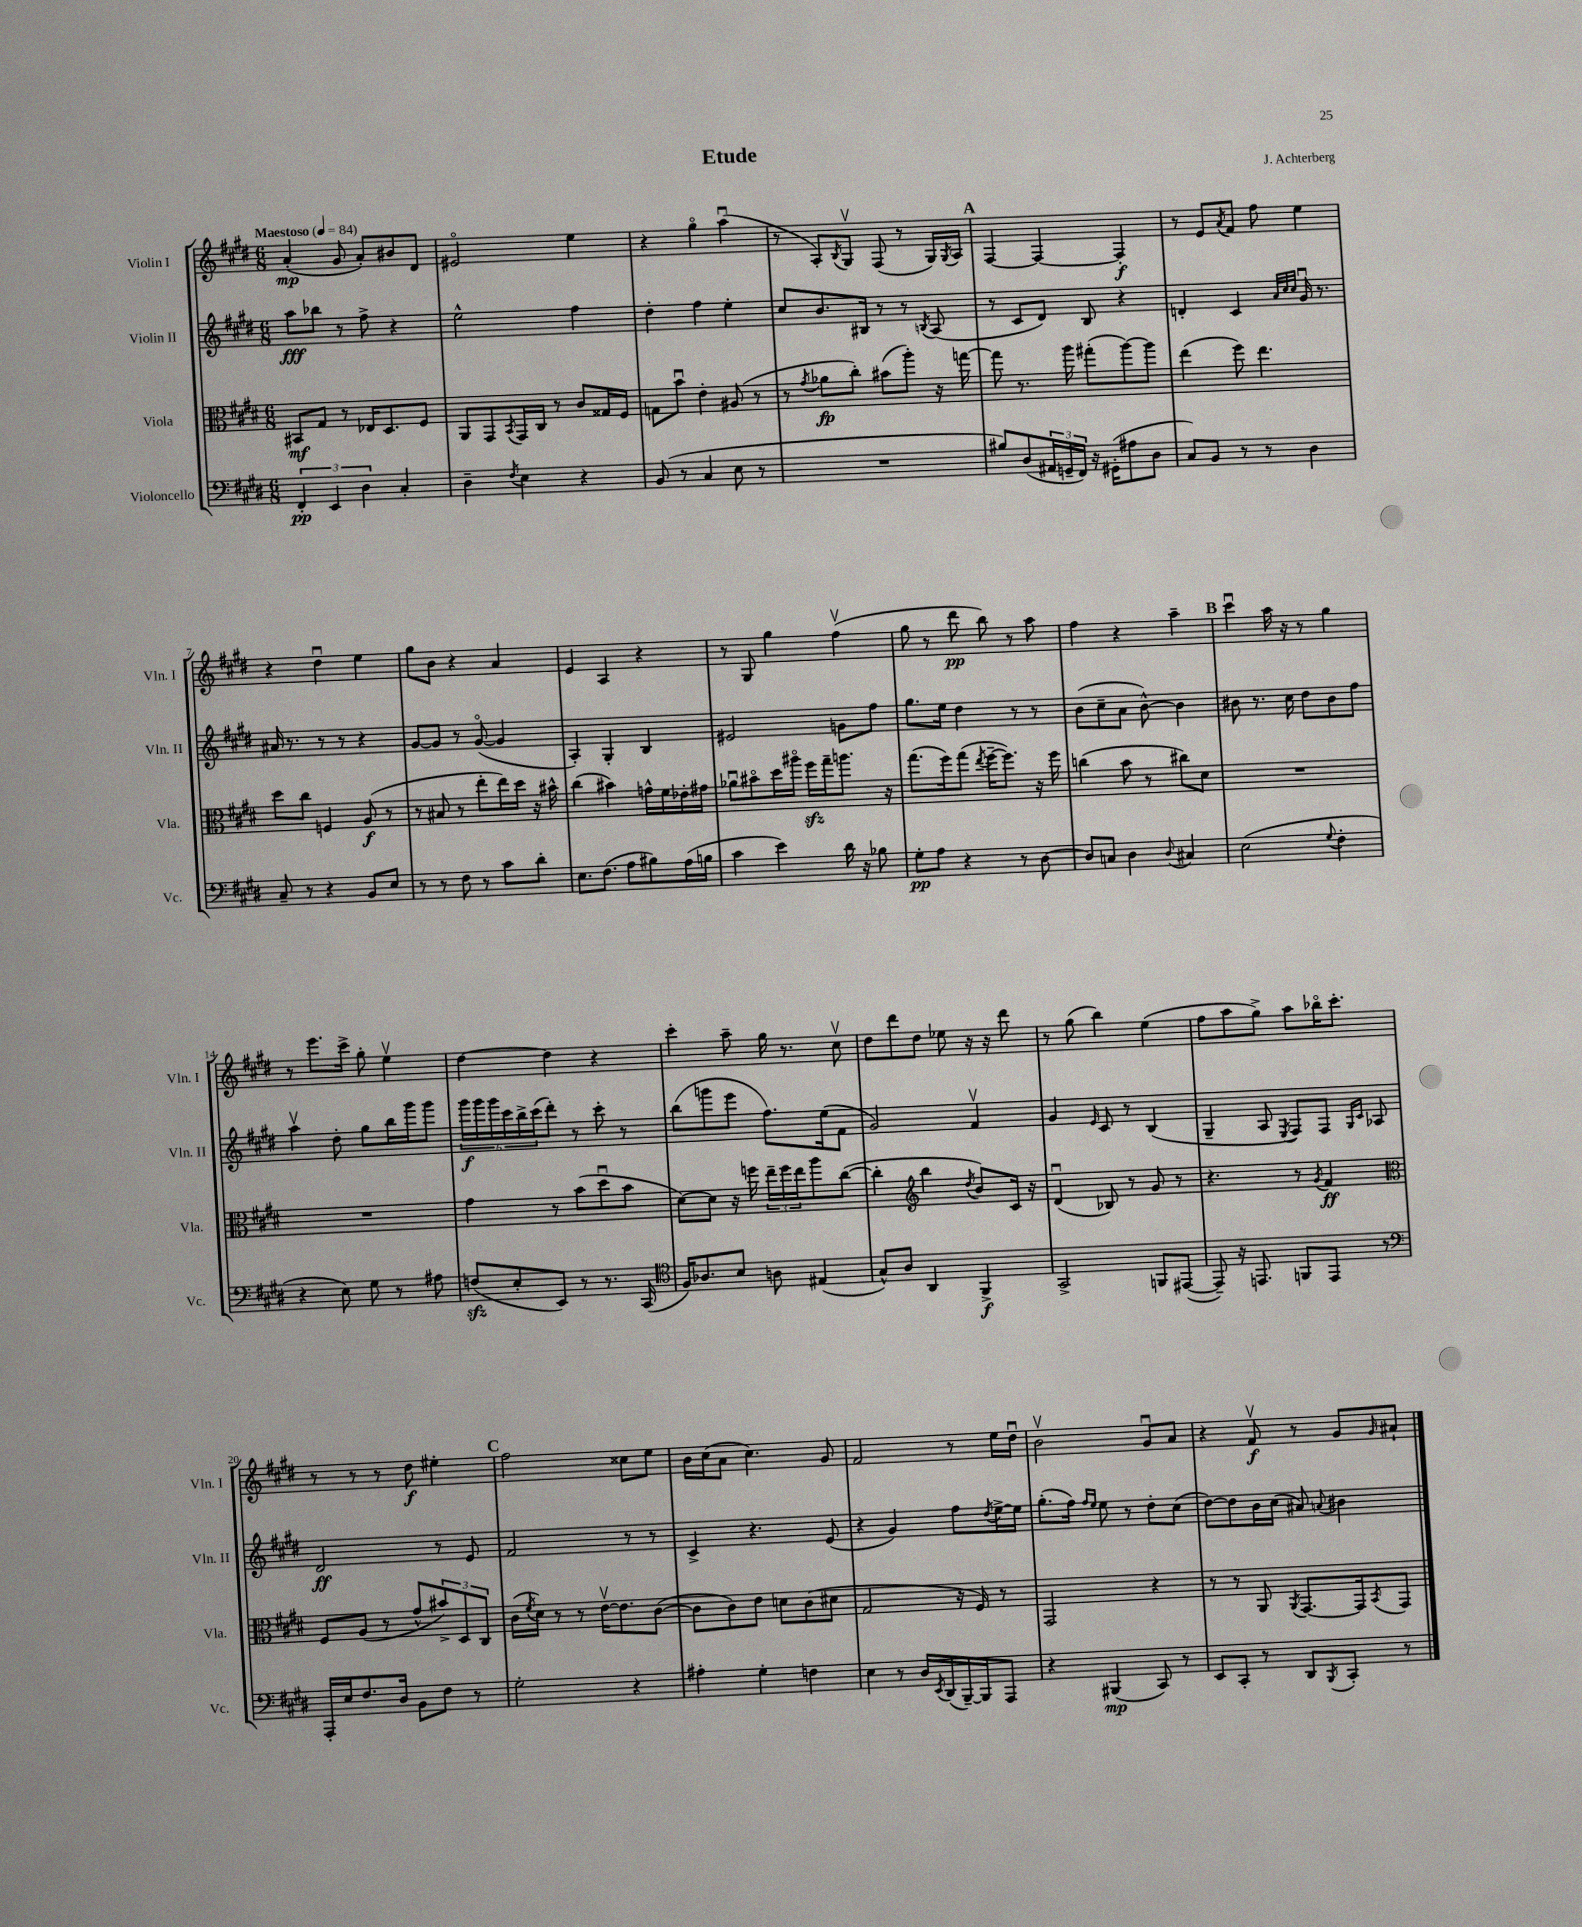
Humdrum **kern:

**kern	**kern	**kern	**kern
*staff4	*staff3	*staff2	*staff1
*clefF4	*clefC3	*clefG2	*clefG2
*k[f#c#g#d#]	*k[f#c#g#d#]	*k[f#c#g#d#]	*k[f#c#g#d#]
*M6/8	*M6/8	*M6/8	*M6/8
*MM84	*MM84	*MM84	*MM84
6FF#'/	8BB#/L	8aa\L	(4a'/
.	8G#/J	8bb-\J	.
6EE/	.	.	.
.	8r	8r	8g#/
6D#\	.	.	.
.	16E-/LK	8ff#^\	8a'/L)
.	8.D#/	.	.
4C#'/	.	4r	8b#/
.	8F#/J	.	8d#/J
=	=	=	=
4D#~\	8AA/L	2ee^^\	2e#o/
.	8GG#/	.	.
8qF#/	8qBB/	.	.
4E\	16GG#/L	.	.
.	16C#/JJ	.	.
.	8r	.	.
4r	8c#/L	4ff#\	4ee\
.	16G##/L	.	.
.	16F#/JJ	.	.
=	=	=	=
(8BB/	8G\L	4dd#'\	4r
8r	8bu\J	.	.
4C#/	4e'\	4ff#\	4gg#o\
8E\	(8A#/	4ee'\	(4aau\
8r	8r	.	.
=	=	=	=
2.r	8r	8cc#/L	8r
.	8qg#/	.	.
.	8a-\L	8.b/	8A'/L)
.	.	.	8qB/
.	8cc#'\J)	.	8G#v/J
.	.	16B#/Jk	.
.	(8b#\L	8r	(8F#/
.	8aa'\J)	8r	8r
.	.	8qB/	.
.	16r	(8A/	16G#/LL)
.	.	.	8qG#/
.	[16gg\	.	16A/JJ
=	=	=	=
8B#/L)	8gg\]	8r	[4F#/
(8D#/	8.r	8c#/L	.
24AA#/L	.	8d#/J)	4F#/_
24GG~/	.	.	.
.	16aa\	.	.
24FF#/JJ)	.	.	.
16r	(8gg#'\L	8B/	.
(16GG#'\LK	.	.	.
8A#\	[8aa\)	4r	4F#'/]
8D#\J	8aa\]J	.	.
=	=	=	=
8C#/L)	(4ee\	4d'/	8r
8BB/J	.	.	8e/L
.	.	.	8qa/
8r	8ff#\)	4c#/	8f#/J
8r	4.ee\	.	8ff#\
.	.	32qqa/LLL	.
.	.	32qqcc#/	.
.	.	32qqcc#/JJJ	.
4D#\	.	16g#u/	4ee\
.	.	8.r	.
=	=	=	=
8C#~/	8dd#\L	16a#/	4r
.	.	8.r	.
8r	8cc#\J	.	.
4r	4F/	8r	4dd#u\
.	.	8r	.
8BB/L	(8A/	4r	4ee\
8E/J	8r	.	.
=	=	=	=
8r	8r	[8g#/L	8gg#\L
8r	8B#/	8g#/]J	8b\J
8F#\	8r	8r	4r
8r	8ee'\L	([8g#o/	.
8c#\L	16ee\L)	4g#/]	4a/
.	16dd#\JJ	.	.
8d#'\J	16r	.	.
.	16b#^^\	.	.
=	=	=	=
8.E\L	(4cc#\	4A'/)	4e/
(8.F#\J	.	.	.
.	4b#\)	4G#'/	4A/
8A\L	.	.	.
8B#\)	16g^^\LL	4B/	4r
.	16f#\	.	.
(16A\L	16e-'\	.	.
16B\JJ	16g#\JJ	.	.
=	=	=	=
4c#\	8a-u\L	2e#/	8r
.	8b#o\	.	8G#/
4e\)	16dd#\L	.	4gg#\
.	16aa#o\JJ	.	.
.	16ff#\LL	.	.
.	16gg#~\J	.	.
16d#\	8.aa\J	8g\L	(4ff#v\
16r	.	.	.
8B-\	.	8ff#\J	.
.	16r	.	.
=	=	=	=
8G#'\L	(8.gg#\L	8.gg#\L	8gg#\
8A\J	.	.	8r
.	16ff#\k)	16ee\Jk	.
4r	(8gg#\J	4dd#\	8ddd#\
.	8qee/	.	.
.	[16ff#~\LK	.	8bb\)
.	8.ff#\]J)	.	.
8r	.	8r	8r
[8D#\	16r	8r	8aa\
.	16ff#\	.	.
=	=	=	=
8D#/]L	(4cc\	(8b\L	4ff#\
8C/J	.	8cc#~\	.
4D#\	8b\	8a\J	4r
.	8r	[8b^^\)	.
8qqD#/	.	.	.
4C#/	8cc#\L)	4b\]	4aa~\
.	8d#\J	.	.
=	=	=	=
(2E\	2.r	8b#\	4ccc#u\
.	.	8.r	.
.	.	.	16aa\
.	.	16cc#\	16r
.	.	8dd#\L	8r
8qqG#/	.	.	.
4F#'\	.	8b#\	4gg#\
.	.	8ff#\J	.
=	=	=	=
4r	2.r	4aav\	8r
.	.	.	8.eee\L
8E\)	.	8dd#'\	.
.	.	.	16ccc#^\Jk
8G#\	.	8gg#\L	8gg#'\
8r	.	16bb\L	4eev\
.	.	16ggg#\J	.
8A#\	.	8ggg#\J	.
=	=	=	=
(8F/L	4g#\	24ggg#\LL	[4dd#\
.	.	24ggg#\	.
.	.	24ggg#\	.
8E'/	.	24ccc#\	.
.	.	24bb^\	.
.	.	(24ccc#\J	.
8EE/J)	8r	8ddd#'\J)	4dd#\]
8r	(8b\L	8r	.
8.r	8dd#u\	8ccc#'\	4r
.	8b\J	8r	.
(16CC#/	.	.	.
=	=	=	=
*clefC4	*	*	*
16F#/LK)	[8d#\L)	(8bb\L	4ccc#'\
8.A-/	.	.	.
.	8d#\]J	8ggg\	.
8B/J	16r	8eee\J	8aa~\
.	16ff\	.	.
8A\	24ee~\LL	8.ff#\L)	16gg#\
.	24ff\	.	.
.	.	.	8.r
.	24ee\J	.	.
(4E#/	8aa\	.	.
.	.	(16ee\k	.
.	([8cc#\J	8f#\J	8cc#v\
=	=	=	=
8G#^^/L)	4cc#'\]	2g#/)	8dd#\L
8A/J	.	.	8ddd#\
*	*clefG2	*	*
4AA/	4bb\	.	8dd#\J
.	.	.	8ee-\
.	8qdd#/	.	.
4FF#^/	8b/L)	4f#v/	16r
.	.	.	16r
.	16c#/Jk	.	8ddd#\
.	16r	.	.
=	=	=	=
2GG#^/	(4d#u/	4g#/	8r
.	.	.	(8gg#\
.	.	16qqe/	.
.	8B-/)	8c#/	4bb\)
.	8r	8r	.
8FF/L	8g#/	(4B/	(4ee\
([8EE#/J	8r	.	.
=	=	=	=
8EE#~/])	4.r	4G#~/	8ff#\L
16r	.	.	8aa\
8.EE/	.	.	.
.	.	8A/	8gg#^\J)
.	.	8qE/	.
8FF/L	8r	8F#/L)	8aa\L
.	8qg#/	.	.
8EE/J	4f#/	8F#/J	16bb-o\K
.	.	.	8.ccc#'\J
.	.	16qqG#/LL	.
.	.	16qqc#/JJ	.
8r	.	8A-/	.
=	=	=	=
*clefF4	*clefC3	*	*
16AAA'/LL	8F#/L	2d#/	8r
16E/J	.	.	.
8.F#/	(8A/J	.	8r
.	8r	.	8r
16D#/Jk	.	.	.
8BB\L	8g#^^/L	.	8dd#\
8F#\J	12b#^/)	8r	4ee#'\
.	12D#/	.	.
8r	.	8e/	.
.	12C#/J	.	.
=	=	=	=
2G#'\	(16c#\LL	2f#/	2ff#\
.	8qf#/	.	.
.	16d#\JJ)	.	.
.	8r	.	.
.	8r	.	.
.	[16ev\LK	.	.
.	8.e\]	.	.
4r	.	8r	8cc##\L
.	([8c#\J	8r	8ee\J
=	=	=	=
4A#'\	8c#\]L	4c#^/	16b\LL
.	.	.	(16cc#\J
.	8c#\)	.	8a\J
4G#'\	8e\J	4.r	4.cc#\)
.	8d\L	.	.
4F\	(8c#\	.	.
.	8d#\J	(8e/	8g#/
=	=	=	=
4E\	2G#/	4r	2f#/
8r	.	4g#/)	.
16D#/LL	.	.	.
8qEE/	.	.	.
(16DD#/	.	.	.
[16BBB~/)	16r	8ff#\L	8r
16BBB/]J	16F#/)	.	.
.	.	8qdd#/	.
8AAA/J	8r	[16ee^\L	16ee\LL
.	.	16ee\]JJ	16dd#u\JJ
=	=	=	=
4r	2GG#/	(8.gg#'\L	2bv\
.	.	16ff#\Jk)	.
.	.	16qqff#/LL	.
.	.	16qqee/JJ	.
(4BBB#/	.	8ee\	.
.	.	8r	.
8CC#/)	4r	8dd#'\L	8g#u/L
8r	.	(8cc#\J	8a/J
=	=	=	=
8EE/L	8r	[8dd#\L)	4r
8CC#'/J	8r	8dd#\]	.
8r	8AA/	16b\L	8f#v/
.	.	(16cc#\JJ	.
.	8qAA/	.	.
8DD#/L	[8.GG#/L	8a#/)	8r
8qBBB/	.	8qqa/	.
8CC#'/J	.	4b#\	8g#/L
.	16GG#/]k	.	.
.	8qBB/	.	16qqg#/
8r	8GG#/J	.	8a#`/J
==	==	==	==
*-	*-	*-	*-
